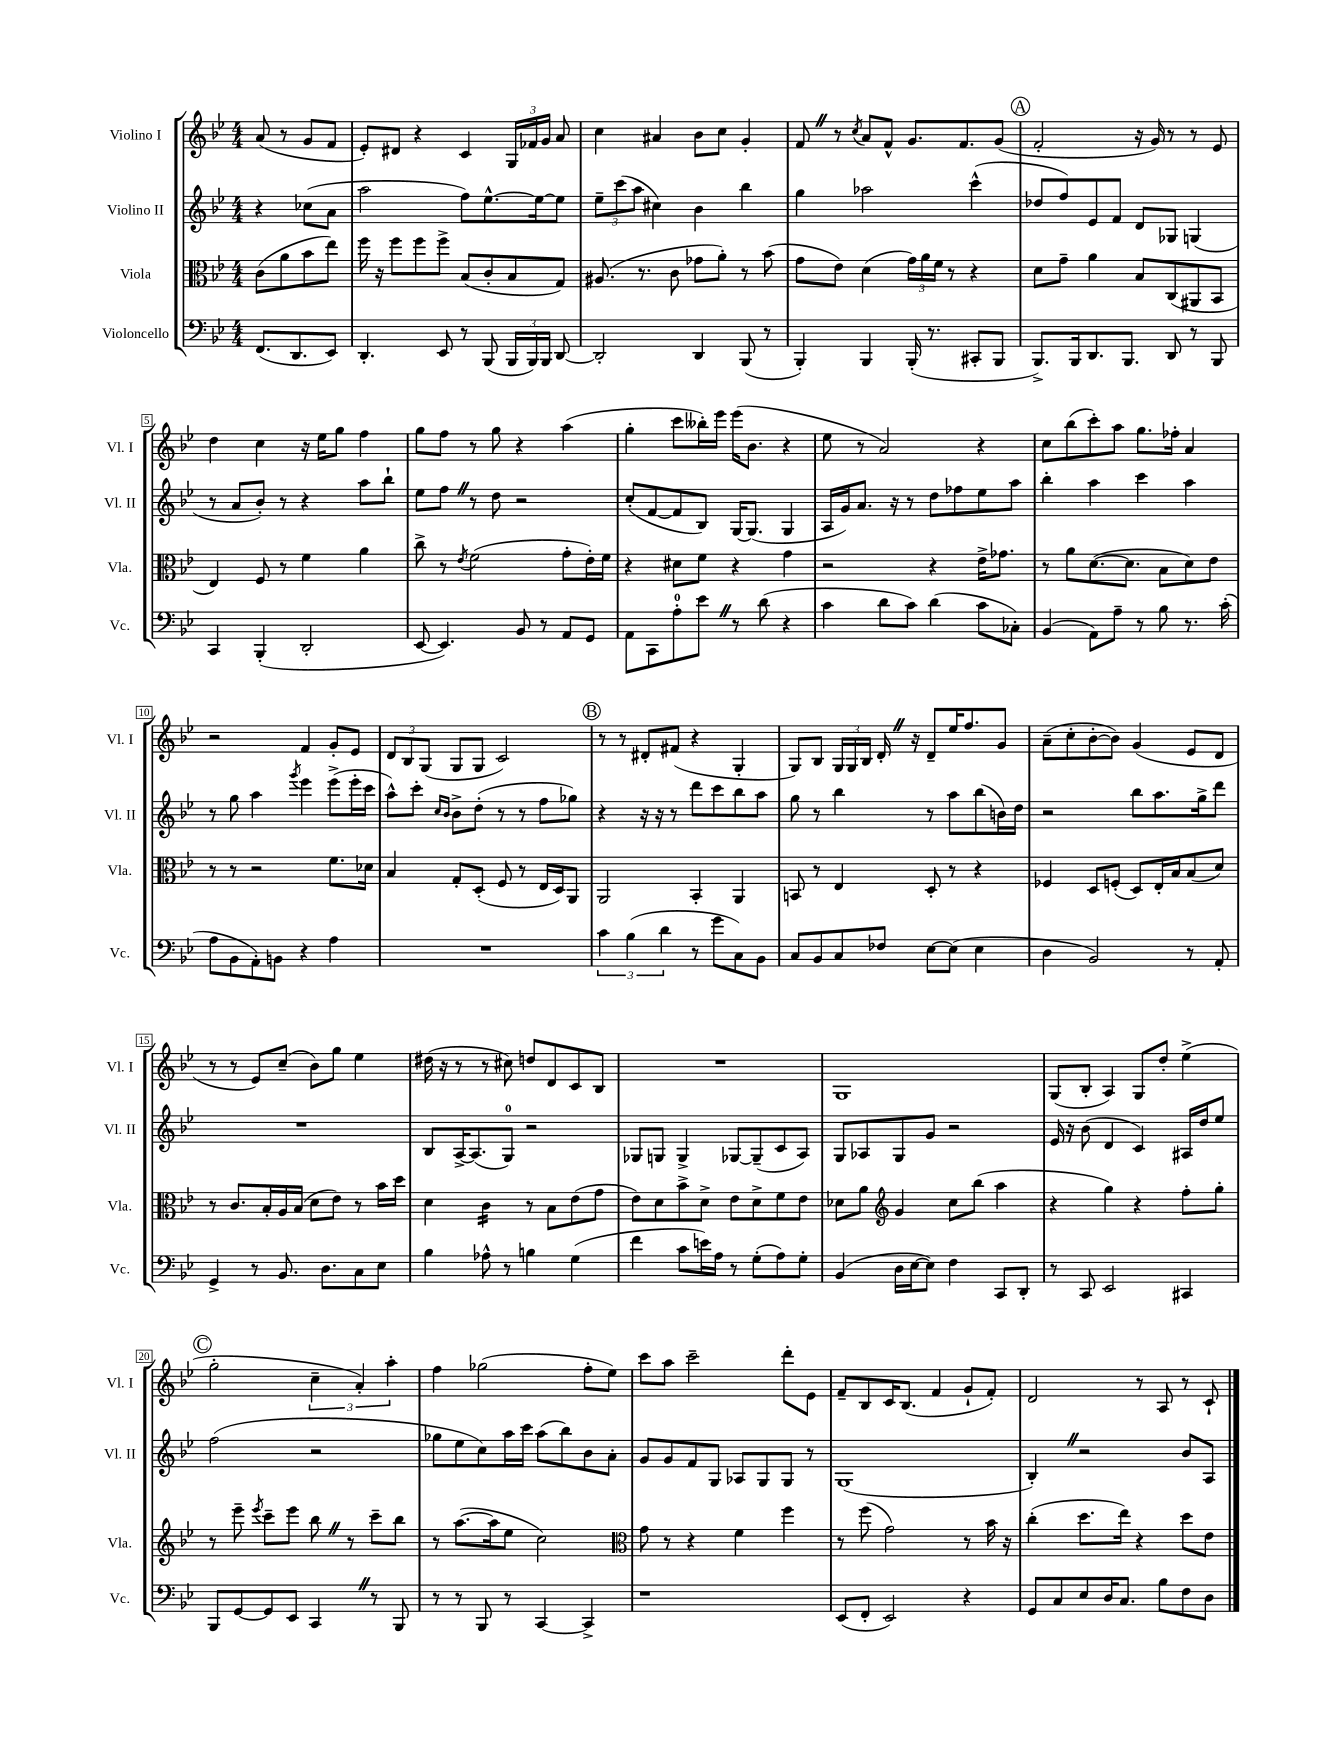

**kern	**kern	**kern	**kern
*staff4	*staff3	*staff2	*staff1
*clefF4	*clefC3	*clefG2	*clefG2
*k[b-e-]	*k[b-e-]	*k[b-e-]	*k[b-e-]
*M4/4	*M4/4	*M4/4	*M4/4
(8.FF	(8c	4r	(8a
.	8a	.	8r
8.DD	.	.	.
.	8b-	(8cc-	8g
8EE-)	8ee-)	8a	8f
=	=	=	=
4.DD'	16ff	2aa	8e-')
.	16r	.	.
.	8ff	.	8d#
.	8ff	.	4r
8EE-	8ff^	.	.
8r	(8B-	8ff)	4c
(8BBB-	8c'	[8.ee-^^	.
24BBB-	8B-	.	24G
24BBB-)	.	.	24f-
.	.	16ee-_	.
24BBB-	.	.	24g
[8DD	8G)	8ee-]	8a
=	=	=	=
2DD']	(8.A#	12ee-~	4cc
.	.	(12ccc	.
.	.	12aa	.
.	8.r	.	.
.	.	4cc#)	4a#
.	8c	.	.
4DD	8g-	4b-	8b-
.	8a')	.	8cc
(8BBB-	8r	4bb-	4g'
8r	(8b-	.	.
=	=	=	=
4BBB-')	8g	4gg	8f
.	8e-)	.	8r
.	.	.	8qcc
4BBB-	(4d	2aa-	8a
.	.	.	8f^^
(16BBB-'	24g)	.	8.g
.	24a	.	.
8.r	.	.	.
.	24f	.	.
.	8r	.	.
.	.	.	8.f
8CC#'	4r	(4ccc^^	.
8BBB-	.	.	(8g
=	=	=	=
8.BBB-^)	8d	8dd-	2f'
.	8g~	8ff)	.
16BBB-	.	.	.
8.DD	4a	8e-	.
.	.	8f	.
8.BBB-	.	.	.
.	8B-	8d	16r
.	.	.	16g)
8DD	(8C	8G-	8r
8r	8AA#	(4G	8r
8BBB-	8BB-	.	8e-
=	=	=	=
4CC	4E-)	8r	4dd
.	.	8a	.
(4BBB-'	8F	8b-')	4cc
.	8r	8r	.
2DD'	4f	4r	16r
.	.	.	16ee-
.	.	.	8gg
.	4a	8aa	4ff
.	.	8bb-`	.
=	=	=	=
[8EE-	8cc^	8ee-	8gg
4.EE-])	8r	8ff	8ff
.	8qe-	.	.
.	(2f	8r	8r
.	.	8dd	8gg
8BB-	.	2r	4r
8r	.	.	.
8AA	8g'	.	(4aa
8GG	16e-')	.	.
.	16f	.	.
=	=	=	=
8AA	4r	(8cc'	4gg'
8CC	.	[8f	.
8A'	8d#	8f]	8ccc
8e-	8f	8B-)	16bb--')
.	.	.	16eee-
8r	4r	[16G	(16eee-
.	.	(8.G]	8.b-
(8d	.	.	.
4r	4g	4G	4r
=	=	=	=
4c	2r	16A	8ee-
.	.	16g)	.
.	.	8.a	8r
8d	.	.	2a)
.	.	16r	.
8c)	.	8r	.
(4d	4r	8dd	.
.	.	8ff-	.
8c	16e-^	8ee-	4r
.	8.g-	.	.
8C-')	.	8aa	.
=	=	=	=
(4BB-	8r	4bb-'	8cc
.	8a	.	(8bb-
8AA)	([8.d	4aa	8ccc')
8A~	.	.	8aa
.	8.d]	.	.
8r	.	4ccc	8.gg
8B-	8B-	.	.
.	.	.	16ff-'
8.r	8d)	4aa	4a
.	8e-	.	.
(16c'	.	.	.
=	=	=	=
8A	8r	8r	2r
8BB-	8r	8gg	.
8AA')	2r	4aa	.
8BB	.	.	.
.	.	8qggg	.
4r	.	4eee-	4f
4A	8.f	(8eee-^	8g'
.	.	16eee-'	8e-
.	16d-	16ccc	.
=	=	=	=
1r	4B-	8aa^^)	12d
.	.	.	12B-
.	.	8ccc'	.
.	.	.	(12G
.	.	16qqcc	.
.	.	16qqb-	.
.	8G'	8b-^	8G
.	(8D'	(8dd'	8G
.	8F	8r	2c)
.	8r	8r	.
.	16E-	8ff	.
.	16D)	.	.
.	8AA	8gg-)	.
=	=	=	=
6c	2AA	4r	8r
.	.	.	8r
(6B-	.	.	.
.	.	16r	8d#'
.	.	16r	.
6d	.	.	.
.	.	8r	(8f#
8r	4BB-'	8ddd	4r
8g	.	8ccc	.
8C)	4AA	8bb-	4G'
8BB-	.	8aa	.
=	=	=	=
8C	8BB	8gg	8G)
8BB-	8r	8r	8B-
8C	4E-	4bb-	24G
.	.	.	24G
.	.	.	24B-
8F-	.	.	16d'
.	.	.	16r
[8E-	8D'	8r	8d~
(8E-]	8r	8aa	16ee-
.	.	.	8.ff
4E-	4r	(8bb-	.
.	.	16b)	8g
.	.	16dd	.
=	=	=	=
4D	4F-	2r	(8a~
.	.	.	8cc'
2BB-)	8D	.	[8b-'
.	(8F'	.	8b-])
.	8D)	8bb-	(4g
.	16E-'	8.aa	.
.	16B-	.	.
8r	(8B-	.	8e-
.	.	16gg^	.
8AA'	8d)	8ddd	8d
=	=	=	=
4GG^	8r	1r	8r
.	8.c	.	8r
8r	.	.	8e-)
.	16B-'	.	.
8.BB-	16A	.	(8cc~
.	(16B-	.	.
.	8d	.	8b-)
8.D	.	.	.
.	8e-)	.	8gg
8C	8r	.	4ee-
8E-	16b-	.	.
.	16dd	.	.
=	=	=	=
4B-	4d	8B-	(16dd#
.	.	.	16r
.	.	[16A^	8r
.	.	(8.A]	.
8A-^^	4c	.	8r
8r	.	8G)	8cc#)
4B	8r	2r	8dd
.	8B-	.	8d
(4G	(8e-	.	8c
.	8g	.	8B-
=	=	=	=
4f	8e-)	8G-	1r
.	8d	8G	.
8c	8b-^	4G^	.
16e)	8d^	.	.
16A	.	.	.
8r	8e-	[8G-	.
(8G'	8d^	(8G-~]	.
8A)	8f	8c	.
8G'	8e-	8A)	.
=	=	=	=
(4BB-	8d-	8G	1G
.	8a	8A-	.
*	*clefG2	*	*
16D	4g	8G	.
[16E-	.	.	.
8E-])	.	8g	.
4F	8cc	2r	.
.	(8bb-	.	.
8CC	4aa	.	.
8DD'	.	.	.
=	=	=	=
8r	4r	16e-	(8G
.	.	16r	.
8CC	.	(8b-	8B-'
2EE-	4gg)	4d	4A)
.	4r	4c)	8G
.	.	.	8dd'
4CC#	8ff'	16A#	(4ee-^
.	.	16dd	.
.	8gg'	8ee-	.
=	=	=	=
8BBB-	8r	(2ff	2gg'
[8GG	8eee-~	.	.
.	8qeee-	.	.
8GG]	8ccc~	.	.
8EE-	8eee-	.	.
4CC	8bb-	2r	6cc~
.	8r	.	.
.	.	.	6a')
8r	8ccc~	.	.
.	.	.	6aa'
8BBB-	8bb-	.	.
=	=	=	=
8r	8r	8gg-	4ff
8r	([8.aa	8ee-	.
8BBB-	.	8cc)	(2gg-
.	16aa]	.	.
8r	8ee-	16aa	.
.	.	16ccc	.
[4CC	2cc)	(8aa	.
.	.	8bb-)	.
4CC^]	.	8b-	8ff'
.	.	8a'	8ee-)
=	=	=	=
*	*clefC3	*	*
1r	8g	8g	8ccc
.	8r	8g	8aa
.	4r	8f	2ccc~
.	.	8G	.
.	4f	8A-	.
.	.	8G	.
.	4ff	8G	8ddd'
.	.	8r	8e-
=	=	=	=
(8EE-	8r	(1G	8f~
8FF'	(8ff	.	8B-
2EE-)	2g)	.	16c
.	.	.	(8.B-
.	.	.	4f
4r	8r	.	8g`
.	16b-	.	8f')
.	16r	.	.
=	=	=	=
8GG	(4cc'	4B-')	2d
8C	.	.	.
8E-	8.dd	2r	.
16D	.	.	.
8.C	16ee-)	.	.
.	4r	.	8r
8B-	.	.	8A
8F	8dd	8b-	8r
8D	8e-	8A	8c`
==	==	==	==
*-	*-	*-	*-
